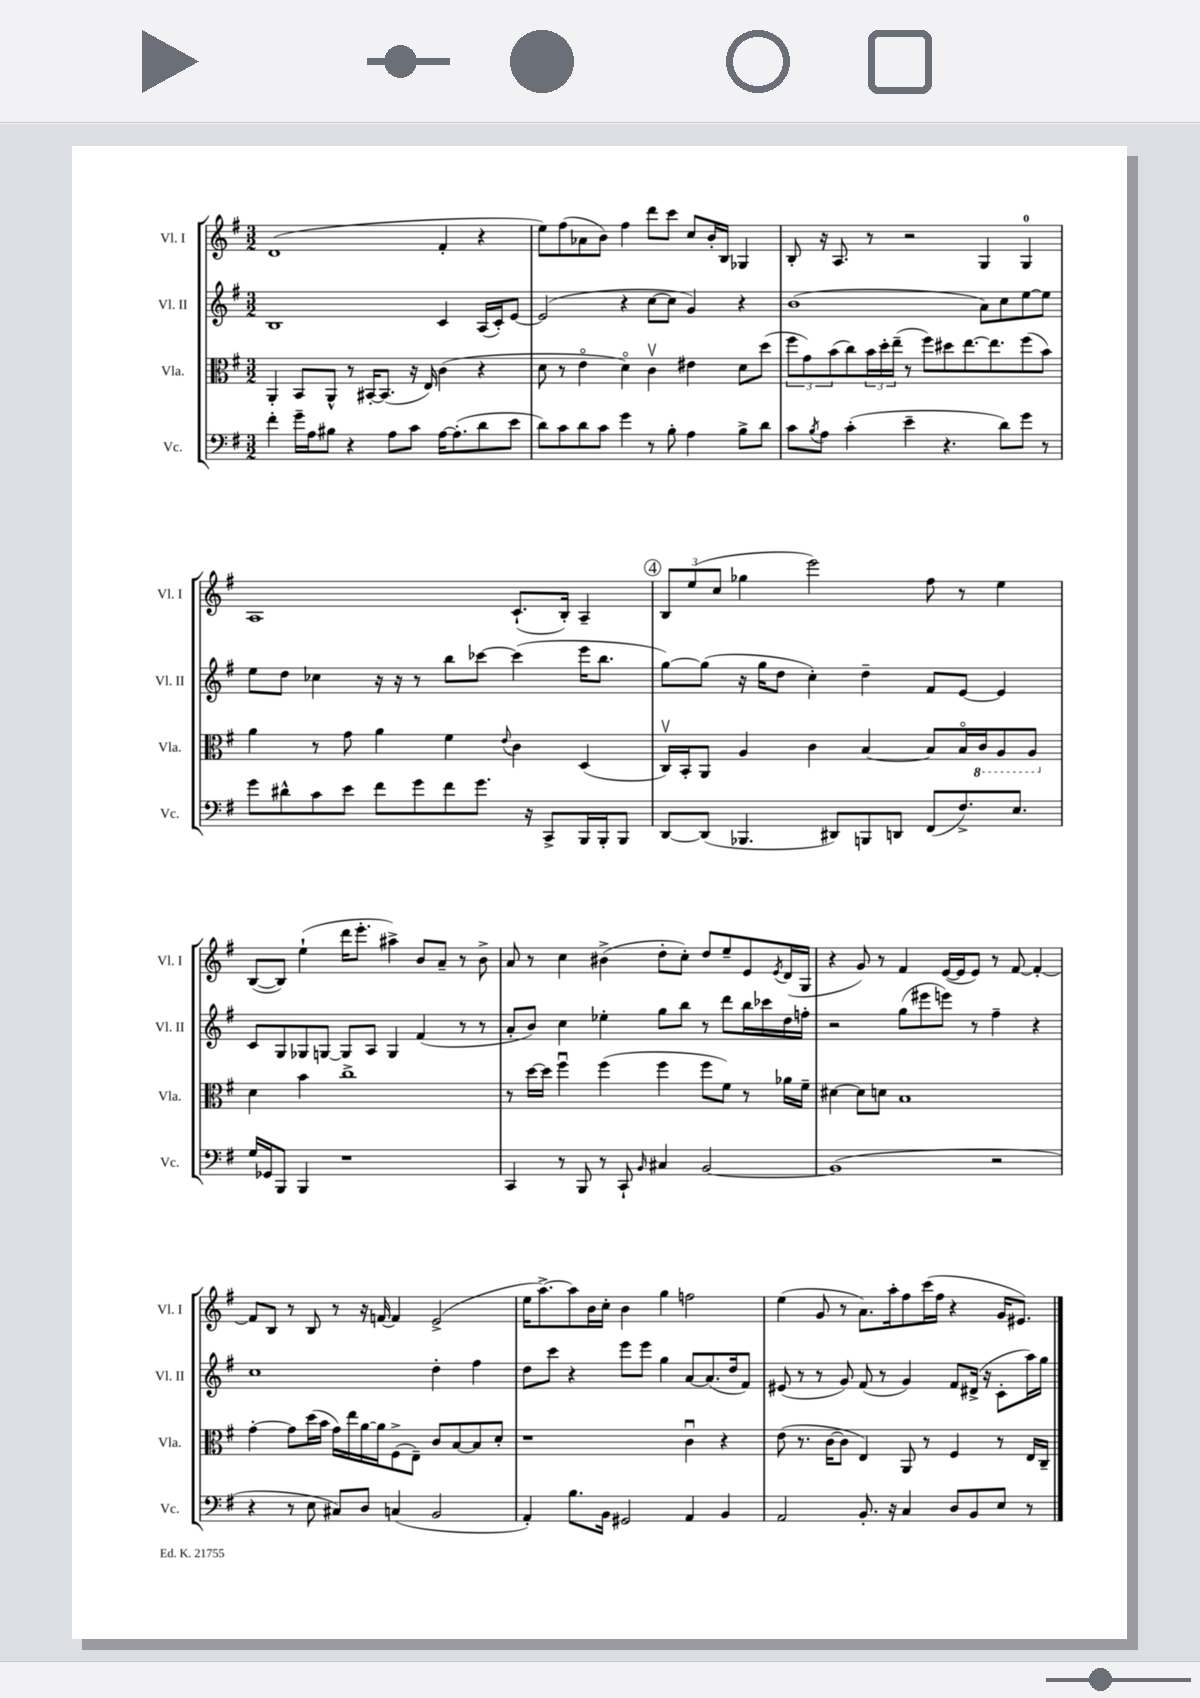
<<
\new StaffGroup <<
\new Staff = "s0" \with { instrumentName = "Vl. I" shortInstrumentName = "Vl. I" } {
    \clef treble \key g \major \numericTimeSignature \time 3/2
    d'1( fis'4-. r4 |
    e''8) fis''8( aes'8 b'8) fis''4 d'''8 c'''8 c''8 b'16-. b16 ges4 |
    b8-. r16 a8. r8 r2 g4 g4-0 |
    a1 c'8.-!( b16-.) a4-- |
    \mark \markup { \circle "4" } \tuplet 3/2 { b8 e''8( c''8 } ges''4 e'''2) fis''8 r8 e''4 |
    b8~( b8) e''4-!( d'''16 e'''8.-. ais''4->) b'8 a'8-- r8 b'8-> |
    a'8 r8 c''4 bis'4->( d''8-. c''8-.) d''8 e''8-- e'8 \acciaccatura { e'8 } d'16( g16 |
    r4 g'8) r8 fis'4 e'16~( e'16 e'8) r8 fis'8~ fis'4~-. |
    fis'8 b8 r8 b8 r8 r16 f'16~ f'4 e'2->( |
    e''16 a''8.~->) a''8 b'16 c''16-. b'4 g''4 f''2 |
    e''4( g'8 r8 a'8.) a''16-. fis''8 c'''16( fis''16 r4 g'16 eis'8.) \bar "|." |
}
\new Staff = "s1" \with { instrumentName = "Vl. II" shortInstrumentName = "Vl. II" } {
    \clef treble \key g \major \numericTimeSignature \time 3/2
    b1 c'4 a16( c'16-.) e'8~ |
    e'2( r4 c''8~ c''8 g'4) r4 |
    b'1( a'8) c''8 e''8~ e''8 |
    e''8 d''8 ces''4 r16 r16 r8 b''8 ces'''8~ ces'''4( e'''16 b''8. |
    \mark \markup { \circle "4" } g''8~) g''8( r16 g''16 d''8 c''4-.) d''4-- fis'8 e'8~ e'4 |
    c'8 g8 ges8 g8~ g8 a8 g4 fis'4( r8 r8 |
    a'8-. b'8) c''4 ees''4-. g''8 b''8 r8 d'''8 b''16 ces'''16 d''16 f''16-. |
    r2 g''8( eis'''8 e'''8) r8 fis''4-- r4 |
    c''1 d''4-. fis''4 |
    d''8 c'''8 r4 e'''8 e'''8 g''4 a'8~ a'8.( d''16 fis'8) |
    eis'8( r8 r8 g'8) fis'8( r8 g'4) fis'8 dis'16->( r16 c'8-. a''16) g''16 \bar "|." |
}
\new Staff = "s2" \with { instrumentName = "Vla." shortInstrumentName = "Vla." } {
    \clef alto \key g \major \numericTimeSignature \time 3/2
    a,4-. b,8 a,8-^ r8 bis,16~-. bis,8.( r16 e16) c'4( r4 |
    d'8 r8 e'4\flageolet d'4\flageolet) c'4\upbow eis'4 d'8 d''8( |
    \tuplet 3/2 { fis''8 g'8) b'8( } c''8) \tuplet 3/2 { b'16 d''16-. e''16--( } r8 fis''8) dis''8 e''8.~ e''8. fis''8( b'8) |
    a'4 r8 g'8 a'4 fis'4 \appoggiatura { e'8 } c'4 d4( |
    \mark \markup { \circle "4" } c16\upbow) b,16-. a,8 a4 c'4 b4~ b8 b16\flageolet \ottava #-1 c16 a,8 a,8 \ottava #0 |
    d'4 b'4 c''1-> |
    r8 d''16~ d''16 fis''4\downbow fis''4( fis''4 fis''8 fis'8) r8 aes'16 fis'16-- |
    dis'4~ dis'8 d'8 b1 |
    g'4~-. g'8 d''16( b'16 g'16) e''16 a'16~ a'16 fis8->( e8--) c'8 b8~ b8 d'8-. |
    r1 c'4\downbow r4 |
    e'8( r8. c'16~ c'8 e4) a,8 r8 fis4 r8 e16 c16-- \bar "|." |
}
\new Staff = "s3" \with { instrumentName = "Vc." shortInstrumentName = "Vc." } {
    \clef bass \key g \major \numericTimeSignature \time 3/2
    fis'4-. g'16-- a16 bis8 r4 a8 c'8 a16~ a8.-.( d'8 e'8 |
    d'8) c'8 d'8 c'8 g'4 r8 b8-. a4 b8-> d'8 |
    c'8 \acciaccatura { b8 } a8 c'4-.( e'4-- r4. d'8) g'8 r8 |
    g'8 dis'8-^ c'8 e'8 fis'8 g'8 fis'8 g'8. r16 c,8-> b,,16 b,,16-. b,,8 |
    \mark \markup { \circle "4" } d,8~ d,8( bes,,4. dis,8) b,,8 d,8 fis,8( fis8.->) e8. |
    g16 ges,16 b,,8 b,,4 r1 |
    c,4 r8 b,,8 r8 c,8-! \grace { b,16 } cis4 b,2~ |
    b,1( r2 |
    r4 r8 e8 cis8) d8 c4( b,2 |
    a,4-.) b8. b,16 gis,2 a,4 b,4 |
    a,2 b,8.-. r16 c4 d8 b,8 e8 r8 \bar "|." |
}
>>
>>
\layout { \context { \Score \remove "Bar_number_engraver" } }
